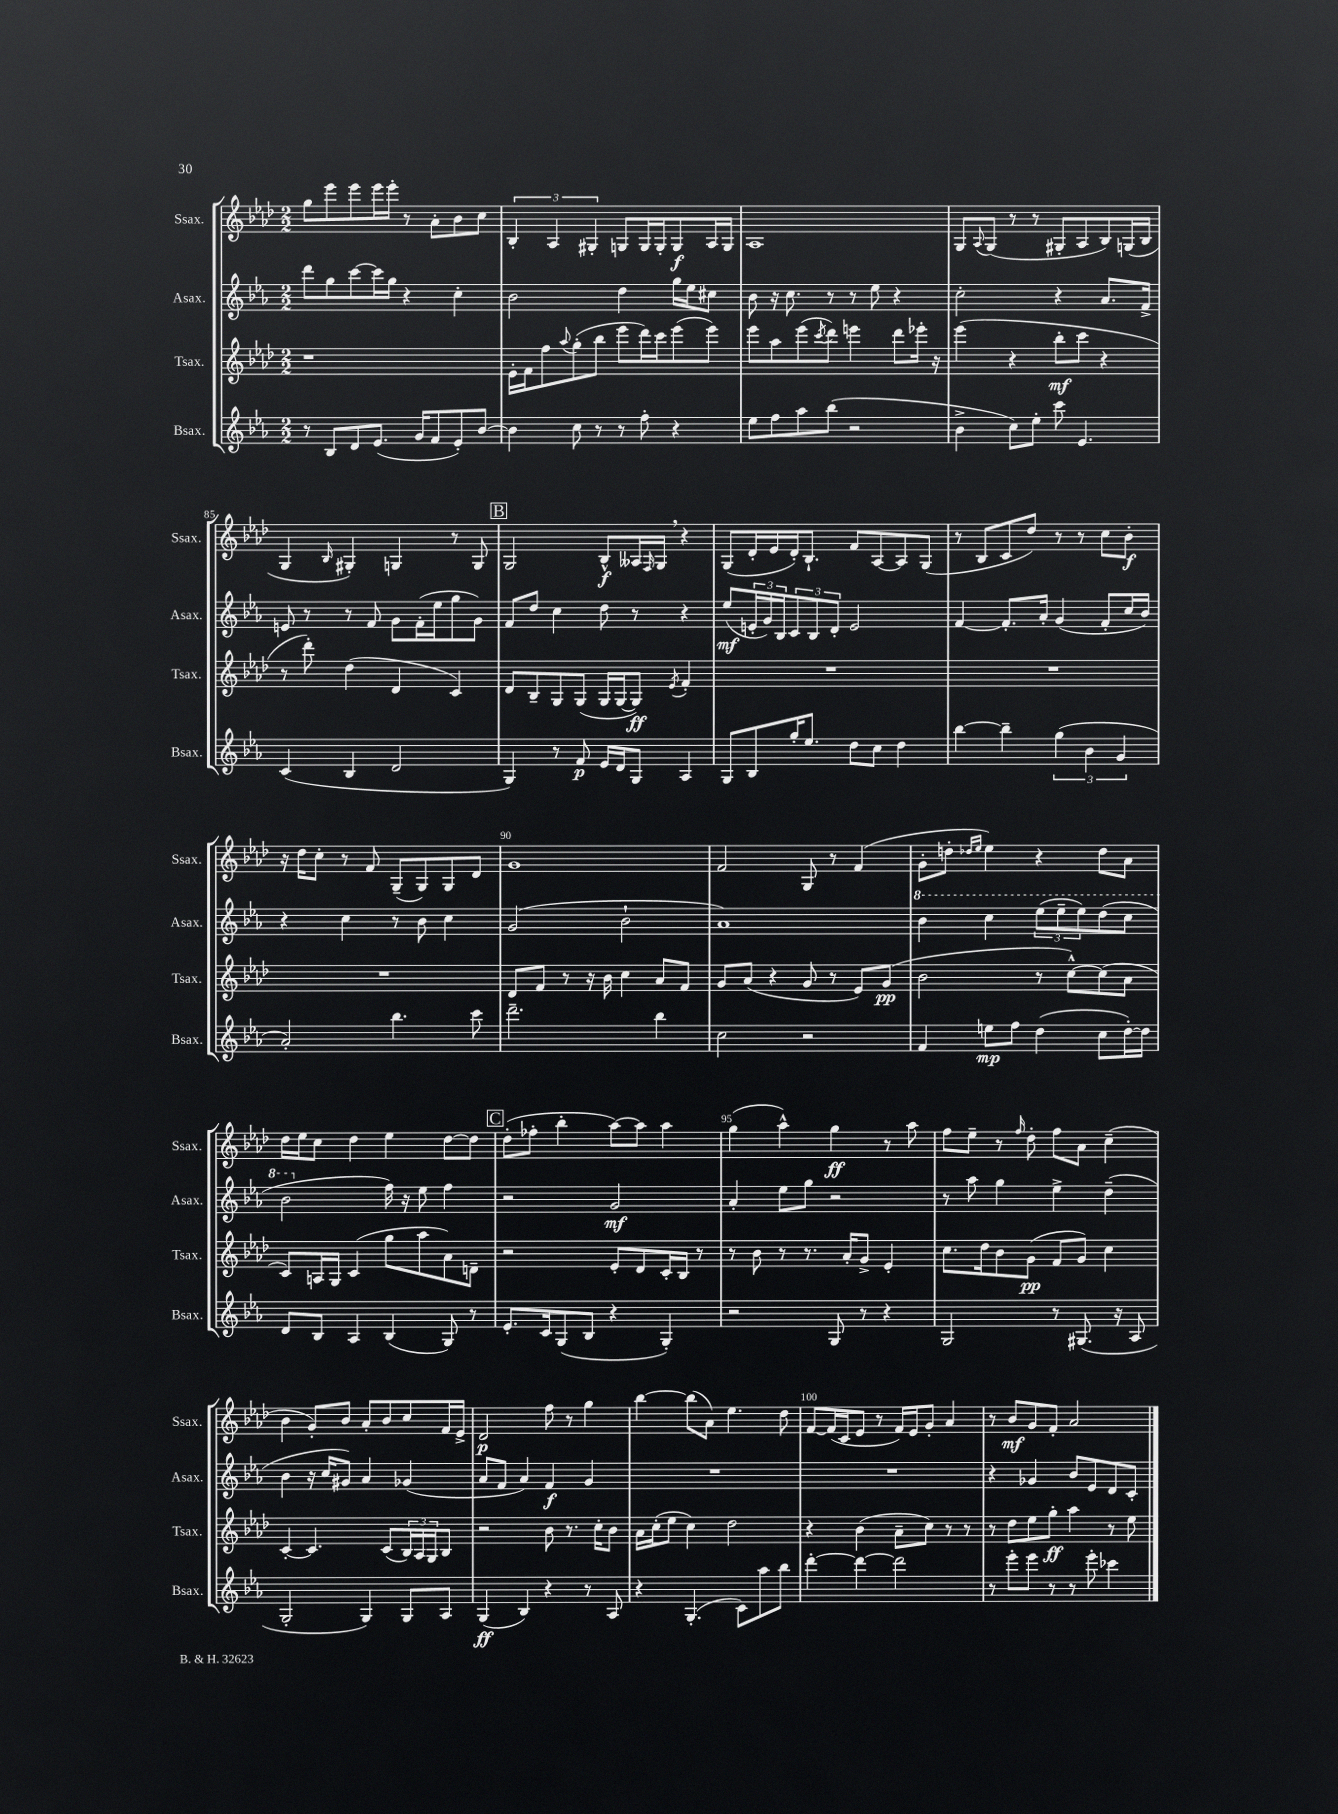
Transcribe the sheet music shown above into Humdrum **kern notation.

**kern	**kern	**kern	**kern
*staff4	*staff3	*staff2	*staff1
*clefG2	*clefG2	*clefG2	*clefG2
*k[b-e-a-]	*k[b-e-a-d-]	*k[b-e-a-]	*k[b-e-a-d-]
*M2/2	*M2/2	*M2/2	*M2/2
8r	1r	8ddd\L	8gg\L
8B-/L	.	8gg\	8eee-\
8d/	.	[8ccc\	8eee-\
(8.e-/J	.	16ccc\]L	16eee-\L
.	.	16gg\JJ	16eee-'\JJ
.	.	4r	8r
16g/LK	.	.	.
8f/	.	.	8a-'\L
8e-'/)	.	4cc'\	8b-\
[8b-/J	.	.	8cc\J
=	=	=	=
4b-\]	16e-'\LL	2b-\	6B-'/
.	16f\J	.	.
.	8ff\	.	.
.	.	.	6A-/
.	8qqaa-/	.	.
8cc\	(8gg'\	.	.
.	.	.	6G#'/
8r	8bb-\J	.	.
8r	8eee-\L	4dd\	8G/L
8ff'\	16ddd-\L)	.	16G/L
.	16ccc\J	.	16G'/J
4r	(8eee-\	16gg\LL	8G/
.	.	16ee-\J	.
.	8eee-\J)	8cc#\J	16A-/L
.	.	.	16G/JJ
=	=	=	=
8ee-\L	8eee-\L	8b-\	1A-
8ff\	8aa-\	16r	.
.	.	8.cc\	.
8aa-\	(8eee-\	.	.
.	8qccc/	.	.
(8bb-\J	8ddd-\J)	8r	.
2r	4eee\	8r	.
.	.	8ee-\	.
.	8ddd-\L	4r	.
.	16eee-'\Jk	.	.
.	16r	.	.
=	=	=	=
4b-^\	(4eee-\	2cc'\	8G/L
.	.	.	8qqA-/
.	.	.	(8G/J
8cc\L)	4r	.	8r
8ee-'\J	.	.	8r
8ccc\	8bb-'\L	4r	8G#'/L
4.e-/	8ccc\J	.	8A-/
.	4r	8.a-/L	8B-/)
.	.	.	(16G/L
.	.	16f^/Jk	16B-/JJ
=	=	=	=
(4c/	8r	8e/	4G/
.	8ddd-'\)	8r	.
.	.	.	16qqB-/
4B-/	(4dd-\	8r	4G#'/)
.	.	8f/	.
2d/	4d-/	8g\L	4G/
.	.	(16f'\L	.
.	.	16ee-\J	.
.	4c/)	8gg\	8r
.	.	8g\J)	8G/
=	=	=	=
4G/)	8d-/L	8f/L	2G/
.	8B-~/	8dd/J	.
8r	8G/	4cc\	.
8f/	(8G/J	.	.
16e-/LL	16G/LL	8dd\	8B-^^/L
16d/J	[16G/J	.	.
8G/J	8G/]J)	8r	16A--/L
.	.	.	16qqF/
.	.	.	16G/JJ
.	8qe-/	.	.
4A-/	4f'/	4r	4r
=	=	=	=
8G/L	1r	(8ee-/L	(8G/L
8B-/	.	24e'/L	16d-'/L
.	.	24g/)	.
.	.	.	16e-/
.	.	24B-/J	.
16gg'/K	.	12c/	16d-'/J)
8.ee-/J	.	.	8.B-`/J
.	.	12B-/	.
.	.	12d'/J	.
8dd\L	.	2e/	8f/L
8cc\J	.	.	[8A-/
4dd\	.	.	8A-/]
.	.	.	(8G/J
=	=	=	=
[4bb-\	1r	[4f/	8r
.	.	.	8B-/L
4bb-~\]	.	8.f'/]L	8c/
.	.	.	8dd-/J)
.	.	16a-'/Jk	.
(6gg\	.	(4g/	8r
.	.	.	8r
6b-\	.	.	.
.	.	8f'/L	8cc\L
6g/	.	.	.
.	.	16cc/L	8b-'\J
.	.	16b-/JJ)	.
=	=	=	=
2a-'/)	1r	4r	16r
.	.	.	16dd-\LK
.	.	.	8cc'\J
.	.	4cc\	8r
.	.	.	8f/
4.bb-\	.	8r	(8G~/L
.	.	8b-\	8G/)
.	.	4cc\	8G/
8ccc\	.	.	8d-/J
=	=	=	=
2.ddd~\	8d-/L	(2g/	1g
.	8f/J	.	.
.	8r	.	.
.	16r	.	.
.	16b-\	.	.
.	4cc\	2b-`\	.
4bb-\	8a-/L	.	.
.	8f/J	.	.
=	=	=	=
2cc\	8g/L	1a-)	2f/
.	(8a-/J	.	.
.	4r	.	.
2r	8g/	.	8G/
.	8r	.	8r
.	8e-/L)	.	(4f/
.	(8g/J	.	.
=	=	=	=
4f/	2b-\	4bb-\	8g'\L
.	.	.	8dd'\J
.	.	.	16qqdd-/LL
.	.	.	16qqee-/JJ
8ee\L	.	4ccc\	4ee-\)
8ff\J	.	.	.
(4dd\	8r	(12eee-\L	4r
.	.	12eee-~\	.
.	[8cc^^\L)	.	.
.	.	12eee-\)	.
8cc\L	(8cc\]	(8ddd\	8dd-\L
[16dd'\L)	8a-\J	8ccc\J	8a-\J
16dd\]JJ	.	.	.
=	=	=	=
8d/L	8c/L)	2bb-\	16dd-\LL
.	.	.	16ee-\J
8B-/J	16A/L	.	8cc\J
.	16G/JJ	.	.
4A-/	(4c/	.	4dd-\
(4B-/	8gg\L	16ff\)	4ee-\
.	.	16r	.
.	8aa-\	8ee-\	.
8G/)	8a-\)	4ff\	[8dd-\L
8r	8d~\J	.	8dd-\]J
=	=	=	=
8.e-'/L	2r	2r	(8dd-'\L
.	.	.	8ff-'\J
16c/k	.	.	.
(8G/	.	.	4bb-'\
8B-/J	.	.	.
4r	8e-'/L	2g/	[8aa-\L)
.	8d-/	.	8aa-\]J
4G'/)	16c'/L	.	4aa-\
.	16B-/JJ	.	.
.	8r	.	.
=	=	=	=
2r	8r	4a-'/	(4gg\
.	8b-\	.	.
.	8r	8ee-\L	4aa-^^\)
.	8.r	8gg\J	.
8G/	.	2r	4gg\
.	16a-'/LK	.	.
8r	8g^/J	.	.
4r	4e-'/	.	8r
.	.	.	8aa-\
=	=	=	=
2G/	8.cc\L	8r	8ff\L
.	.	8aa-\	8ee-~\J
.	16dd-\k	.	.
.	8b-\	4gg\	8r
.	.	.	16qqff/
.	(8g\J	.	8dd-'\
8r	8f/L	4ee-^\	8ff\L
(8.G#/	8g/J)	.	8a-\J
.	4cc\	(4dd~\	(4cc~\
16r	.	.	.
8A-/	.	.	.
=	=	=	=
2G'/	[4c'/	4b-\	4b-\
.	4.c/]	16r	8g'/L)
.	.	16cc/LK	.
.	.	8g#/J)	8b-/J
4G/)	.	4a-/	8a-'/L
.	(8c/L	.	8b-/
8G/L	24B-/L)	(4g-/	8cc/
.	24A-/	.	.
.	24G/J	.	.
8A-/J	8B-/J	.	16f/L
.	.	.	16e-^/JJ
=	=	=	=
(4G/	2r	8a-/L	2d-/
.	.	8f/J	.
4B-/)	.	4a-/)	.
4r	8b-\	4f/	8ff\
.	8.r	.	8r
8r	.	4g/	4gg\
.	16cc'\LK	.	.
8A-/	8b-\J	.	.
=	=	=	=
4r	16a-\LL	1r	[4bb-\
.	(16cc'\J	.	.
.	8ee-\J	.	.
(4.G'/	4cc\)	.	(8bb-\]L
.	.	.	8a-\J)
.	2dd-\	.	4.ee-\
8c\L)	.	.	.
8aa-\	.	.	.
8bb-\J	.	.	8dd-\
=	=	=	=
[4ddd'\	4r	1r	[8f/L
.	.	.	(16f/]L
.	.	.	16c/J
4ddd\_	(4b-\	.	8e-/J
.	.	.	8r
2ddd\]	8a-~\L	.	16f/LL)
.	.	.	16e-/J
.	8cc\J)	.	8g'/J
.	8r	.	4a-/
.	8r	.	.
=	=	=	=
8r	8r	4r	8r
8eee-'\L	8dd-\L	.	8b-/L
8eee-\J	8ee-\	4g-/	8g/
8r	8gg'\J	.	8f'/J
8r	4aa-\	8b-/L	2a-/
8eee-'\	.	8e-/	.
4ccc-\	8r	8d/	.
.	8ee-\	8c'/J	.
==	==	==	==
*-	*-	*-	*-
